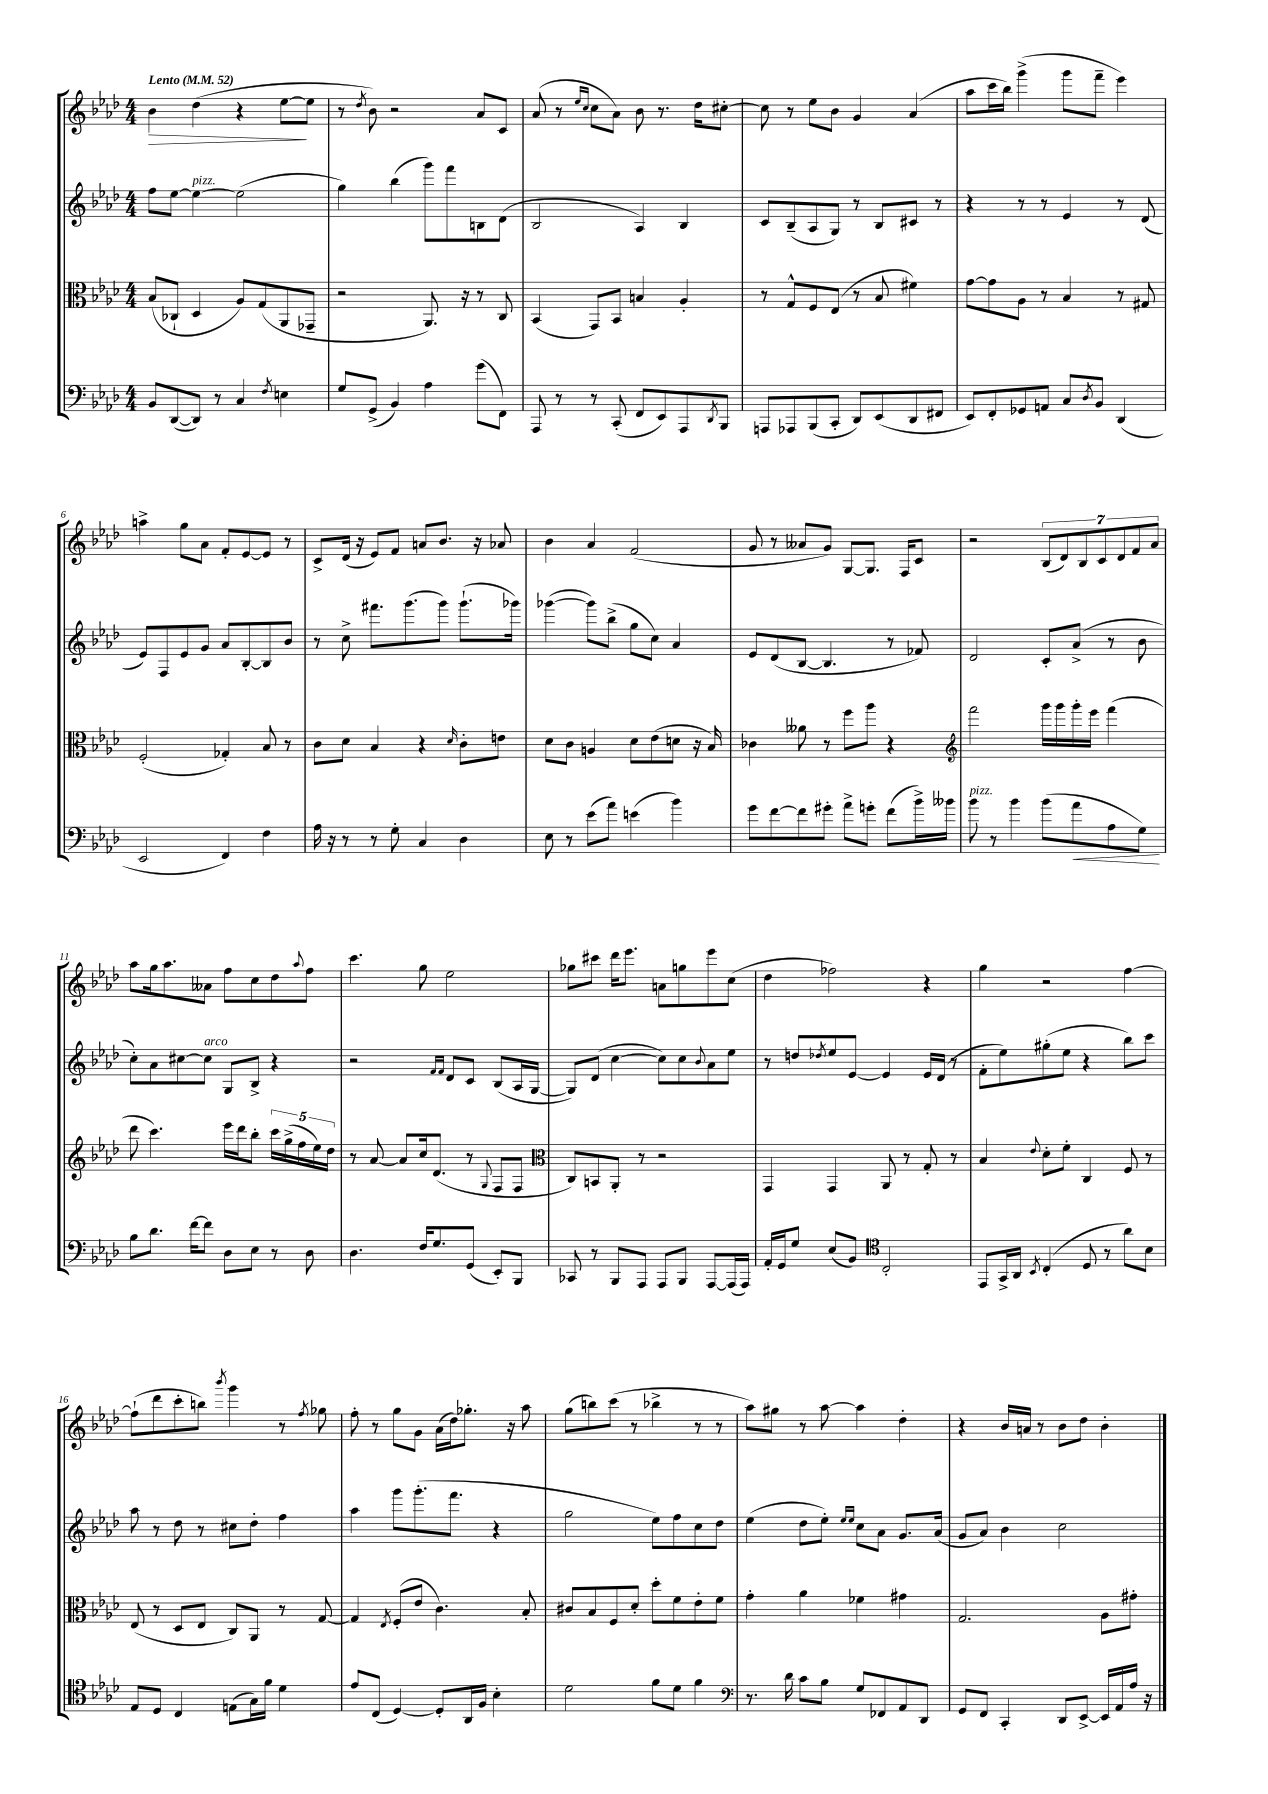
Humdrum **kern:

**kern	**dynam	**kern	**kern	**kern	**dynam
*part4	*part4	*part3	*part2	*part1	*part1
*staff4	*staff4	*staff3	*staff2	*staff1	*staff1
*clefF4	*	*clefC3	*clefG2	*clefG2	*
*k[b-e-a-d-]	*	*k[b-e-a-d-]	*k[b-e-a-d-]	*k[b-e-a-d-]	*
*M4/4	*	*M4/4	*M4/4	*M4/4	*
*MM52	*	*MM52	*MM52	*MM52	*
=1	=1	=1	=1	=1	=1
!	!	!	!	!LO:TX:a:B:t=Lento	!
!	!	!	!	!	!LO:HP:b
8BB-/L	.	(8B-/L	8ff\L	4b-\	>
([8DD-/	.	8C-X`/J	[8ee-\J	.	.
!	!	!	!LO:TX:a:i:t=pizz.	!	!
8DD-/J])	.	4D-/	4ee-\_	(4dd-\	.
8r	.	.	.	.	.
4C/	.	8A-/L)	(2ee-\]	4r	.
.	.	(8G/	.	.	.
8qF/	.	.	.	.	.
4En\	.	8AA-/	.	[8ee-\L	.
.	.	8GG-X~/J	.	8ee-\J]	]
=2	=2	=2	=2	=2	=2
8G/L	.	2r	4gg\)	8r	.
.	.	.	.	8qdd-/	.
(8GG^/J	.	.	.	8b-\)	.
4BB-/)	.	.	(4bb-\	2r	.
4A-\	.	8.AA-/)	8ggg\L)	.	.
.	.	.	8fff\	.	.
.	.	16r	.	.	.
(8g\L	.	8r	8Bn\	8a-/L	.
8FF\J)	.	8C/	(8d-\J	8c/J	.
=3	=3	=3	=3	=3	=3
8AAA-/	.	(4BB-/	2B-/	(8a-/	.
8r	.	.	.	8r	.
.	.	.	.	16qqee-/LL	.
.	.	.	.	16qqcc/JJ	.
8r	.	8GG/L)	.	8cc\L	.
(8CC'/	.	8BB-/J	.	8a-\J)	.
8FF/L	.	4Bn/	4A-/)	8b-\	.
8EE-/)	.	.	.	8.r	.
8AAA-/	.	4A-'/	4B-/	.	.
.	.	.	.	16dd-\KL	.
8qDD-/	.	.	.	.	.
8BBB-/J	.	.	.	[8cc#X'\J	.
=4	=4	=4	=4	=4	=4
8AAAn/L	.	8r	8c/L	8cc#\]	.
8AAA-X/	.	8G^^/L	(8B-~/	8r	.
(8BBB-/	.	8F/	8A-/	8ee-\L	.
8CC'/J	.	(8E-/J	8G/J)	8b-\J	.
8DD-/L)	.	8r	8r	4g/	.
(8EE-/	.	8B-/	8B-/L	.	.
8DD-/	.	4f#X\)	8c#X/J	(4a-/	.
8FF#X/J	.	.	8r	.	.
=5	=5	=5	=5	=5	=5
8EE-/L)	.	[8g\L	4r	8aa-\L	.
8FF'/	.	8g\]	.	16ccc\L	.
.	.	.	.	16bb-\JJ)	.
8GG-X/	.	8A-\J	8r	(4ggg^\	.
8AAn/J	.	8r	8r	.	.
8C/L	.	4B-/	4e-/	8ggg\L	.
8qD-/	.	.	.	.	.
8BB-/J	.	.	.	8fff~\J	.
(4DD-/	.	8r	8r	4eee-\)	.
.	.	8G#X/	(8d-/	.	.
!!LO:LB:g=z
=6	=6	=6	=6	=6	=6
2EE-/	.	(2F'/	8e-/L)	4aan^\	.
.	.	.	8F/	.	.
.	.	.	8e-/	8gg\L	.
.	.	.	8g/J	8a-\J	.
4FF/)	.	4G-X'/)	8a-/L	8f'/L	.
.	.	.	[8B-'/	[8e-/	.
4F\	.	8B-/	8B-/]	8e-/J]	.
.	.	8r	8b-/J	8r	.
=7	=7	=7	=7	=7	=7
16A-\	.	8c\L	8r	8c^/L	.
16r	.	.	.	.	.
8r	.	8d-\J	8cc^\	(16d-/Jk	.
.	.	.	.	16r	.
8r	.	4B-/	8.fff#X\L	8e-/L)	.
8G'\	.	.	.	8f/J	.
.	.	.	(8.ggg\	.	.
4C/	.	4r	.	8an/L	.
.	.	.	8ggg\J)	8.b-/J	.
.	.	16qqd-/	.	.	.
4D-\	.	8c'\L	(8.ggg`\L	.	.
.	.	.	.	16r	.
.	.	8en\J	.	8a-X/	.
.	.	.	16ggg-X\Jk)	.	.
=8	=8	=8	=8	=8	=8
8E-\	.	8d-\L	([4ggg-X\	4b-\	.
8r	.	8c\J	.	.	.
(8e-\L	.	4An/	8ggg-\L])	4a-/	.
8a-\J)	.	.	(8bb-^\J	.	.
(4en\	.	8d-\L	8gg\L	(2f/	.
.	.	(8e-\	8cc\J)	.	.
4b-\)	.	8dn\J	4a-/	.	.
.	.	16r	.	.	.
.	.	16B-/)	.	.	.
=9	=9	=9	=9	=9	=9
8g\L	.	4c-X\	8e-/L	8g/	.
[8f\	.	.	(8d-/	8r	.
8f\]	.	8a--X\	[8B-/J	8a--X/L	.
8g#X'\J	.	8r	4.B-/]	8g/J)	.
8a-^\L	.	8ff\L	.	[8G/L	.
8gn'\J	.	8aa-\J	.	8.G/J]	.
(8f\L	.	4r	8r	.	.
.	.	.	.	16F/KL	.
16b-^\L)	.	.	8f-X/)	8c/J	.
16b--X\JJ	.	.	.	.	.
=10	=10	=10	=10	=10	=10
*	*	*clefG2	*	*	*
!LO:TX:a:i:t=pizz.	!	!	!	!	!
8b-\	.	2fff\	2d-/	2r	.
8r	.	.	.	.	.
4b-\	.	.	.	.	.
(8b-\L	.	16ggg\LL	8c'/L	(14B-/L	.
.	.	16ggg\	.	.	.
.	.	.	.	14d-/)	.
!	!LO:HP:b	!	!	!	!
8a-\	<	16ggg'\	(8a-^/J	.	.
.	.	.	.	14B-/	.
.	.	16eee-\JJ	.	.	.
.	.	.	.	14c/	.
8A-\	.	(4fff\	8r	.	.
.	.	.	.	14d-/	.
.	.	.	.	14f/	.
8G\J)	.	.	8b-\	.	.
.	.	.	.	14a-/J	.
.	[	.	.	.	.
!!LO:LB:g=z
=11	=11	=11	=11	=11	=11
8B-\L	.	8ddd-\	8cc'\L)	8aa-\L	.
8.d-\J	.	4.ccc\)	8a-\	16gg\k	.
.	.	.	.	8.aa-\	.
.	.	.	[8cc#X\	.	.
[16f\KL	.	.	.	.	.
!	!	!	!LO:TX:a:i:t=arco	!	!
8f\J]	.	.	8cc#\J]	8a--X\J	.
8D-\L	.	16eee-\LL	8G/L	8ff\L	.
.	.	16ddd-\J	.	.	.
8E-\J	.	8bb-'\J	8B-^/J	8cc\	.
8r	.	20ccc\LL	4r	8dd-\	.
.	.	(20gg^\	.	.	.
.	.	20ff\	.	.	.
.	.	.	.	8qqaa-/	.
8D-\	.	.	.	8ff\J	.
.	.	20ee-\)	.	.	.
.	.	20dd-\JJ	.	.	.
=12	=12	=12	=12	=12	=12
4.D-\	.	8r	2r	4.ccc\	.
.	.	[8a-/	.	.	.
.	.	8a-/L]	.	.	.
16F/KL	.	16cc/k	.	8gg\	.
8.G/	.	(8.d-/J	.	.	.
.	.	.	16qqf/LL	.	.
.	.	.	16qqf/JJ	.	.
.	.	.	8d-/L	2ee-\	.
(8GG/J	.	8r	8c/J	.	.
.	.	8qqG/	.	.	.
8EE-'/L)	.	8F/L	(8B-/L	.	.
8BBB-/J	.	8F/J	16A-/L	.	.
.	.	.	[16G/JJ	.	.
=13	=13	=13	=13	=13	=13
*	*	*clefC3	*	*	*
8CC-X/	.	8C/L)	8G/L])	8gg-X\L	.
8r	.	8BBn/	(8d-/J	8ccc#X\J	.
8BBB-/L	.	8AA-'/J	[4cc\	16ddd-\KL	.
.	.	.	.	8.eee-\J	.
8AAA-/J	.	8r	.	.	.
8AAA-/L	.	2r	8cc\L])	8an\L	.
8BBB-/J	.	.	8cc\	8ggn\	.
.	.	.	8qqb-/	.	.
[8AAA-/L	.	.	8a-\	8eee-\	.
(16AAA-/L]	.	.	8ee-\J	(8cc\J	.
16AAA-/JJ)	.	.	.	.	.
=14	=14	=14	=14	=14	=14
16AA-'/LL	.	4GG/	8r	4dd-\	.
16GG/J	.	.	.	.	.
8G/J	.	.	8ddn/L	.	.
.	.	.	8qdd-X/	.	.
(8E-/L	.	4GG/	8ee-/	2ff-X\)	.
8BB-/J)	.	.	[8e-/J	.	.
*clefC4	*	*	*	*	*
2C'/	.	8AA-/	4e-/]	.	.
.	.	8r	.	.	.
.	.	8G'/	16e-/LL	4r	.
.	.	.	(16d-/JJ	.	.
.	.	8r	8r	.	.
=15	=15	=15	=15	=15	=15
8EE-/L	.	4B-/	8f'\L	4gg\	.
16GG^/L	.	.	8ee-\)	.	.
16AA-/JJ	.	.	.	.	.
8qBB-/	.	8qqe-/	.	.	.
(4C'/	.	8d-'\L	(8gg#X'\	2r	.
.	.	8f'\J	8ee-\J	.	.
8D-/	.	4C/	4r	.	.
8r	.	.	.	.	.
8a-\L)	.	8F/	8bb-\L)	[4ff\	.
8B-\J	.	8r	8ccc\J	.	.
!!LO:LB:g=z
=16	=16	=16	=16	=16	=16
8E-/L	.	(8E-/	8aa-\	(8ff`\L]	.
8D-/J	.	8r	8r	8ddd-\	.
4C/	.	8D-/L	8dd-\	8ccc'\	.
.	.	8E-/J	8r	8bbn\J)	.
.	.	.	.	8qbbb-/	.
(8En\L	.	8C/L)	8cc#X\L	4ggg\	.
16G\L)	.	8AA-/J	8dd-'\J	.	.
16f\JJ	.	.	.	.	.
4d-\	.	8r	4ff\	8r	.
.	.	.	.	8qff/	.
.	.	[8G/	.	8gg-X\	.
=17	=17	=17	=17	=17	=17
8e-/L	.	4G/]	4aa-\	8ff'\	.
(8C/J	.	.	.	8r	.
.	.	8qE-/	.	.	.
[4D-/)	.	(8F'/L	8ggg\L	8gg\L	.
.	.	8e-/J	(8.ggg'\	8g\J	.
8D-'/L]	.	4.c\)	.	(16a-\LL	.
.	.	.	8.fff\J	16dd-\J)	.
16AA-/L	.	.	.	8.gg-X'\J	.
16F/JJ	.	.	.	.	.
4B-'\	.	.	4r	.	.
.	.	.	.	16r	.
.	.	8B-'/	.	8aa-\	.
=18	=18	=18	=18	=18	=18
2d-\	.	8c#X/L	2gg\	(8gg\L	.
.	.	8B-/	.	8bbn\)	.
.	.	8F/	.	(8ccc\J	.
.	.	8d-'/J	.	8r	.
8f\L	.	8dd-'\L	8ee-\L)	4bb-X^\	.
8d-\J	.	8f\	8ff\	.	.
4f\	.	8e-'\	8cc\	8r	.
.	.	8f\J	8dd-\J	8r	.
=19	=19	=19	=19	=19	=19
*clefF4	*	*	*	*	*
8.r	.	4g'\	(4ee-\	8aa-\L)	.
.	.	.	.	8gg#X\J	.
16d-\	.	.	.	.	.
8c\L	.	4a-\	8dd-\L	8r	.
8B-\J	.	.	8ee-'\J)	[8aa-\	.
.	.	.	16qqee-/LL	.	.
.	.	.	16qqee-/JJ	.	.
8G/L	.	4f-X\	8cc\L	4aa-\]	.
8FF-X/	.	.	8a-\J	.	.
8AA-/	.	4g#X\	8.g/L	4dd-'\	.
8DD-/J	.	.	.	.	.
.	.	.	(16a-/Jk	.	.
=20	=20	=20	=20	=20	=20
8GG/L	.	2.G/	8g/L	4r	.
8FF/J	.	.	8a-/J)	.	.
4CC'/	.	.	4b-\	16b-/LL	.
.	.	.	.	16an/JJ	.
.	.	.	.	8r	.
8DD-/L	.	.	2cc\	8b-\L	.
[8EE-^/J	.	.	.	8dd-\J	.
16EE-/LL]	.	8A-\L	.	4b-'\	.
16AA-/	.	.	.	.	.
16A-/JJ	.	8g#X'\J	.	.	.
16r	.	.	.	.	.
==	==	==	==	==	==
*-	*-	*-	*-	*-	*-
